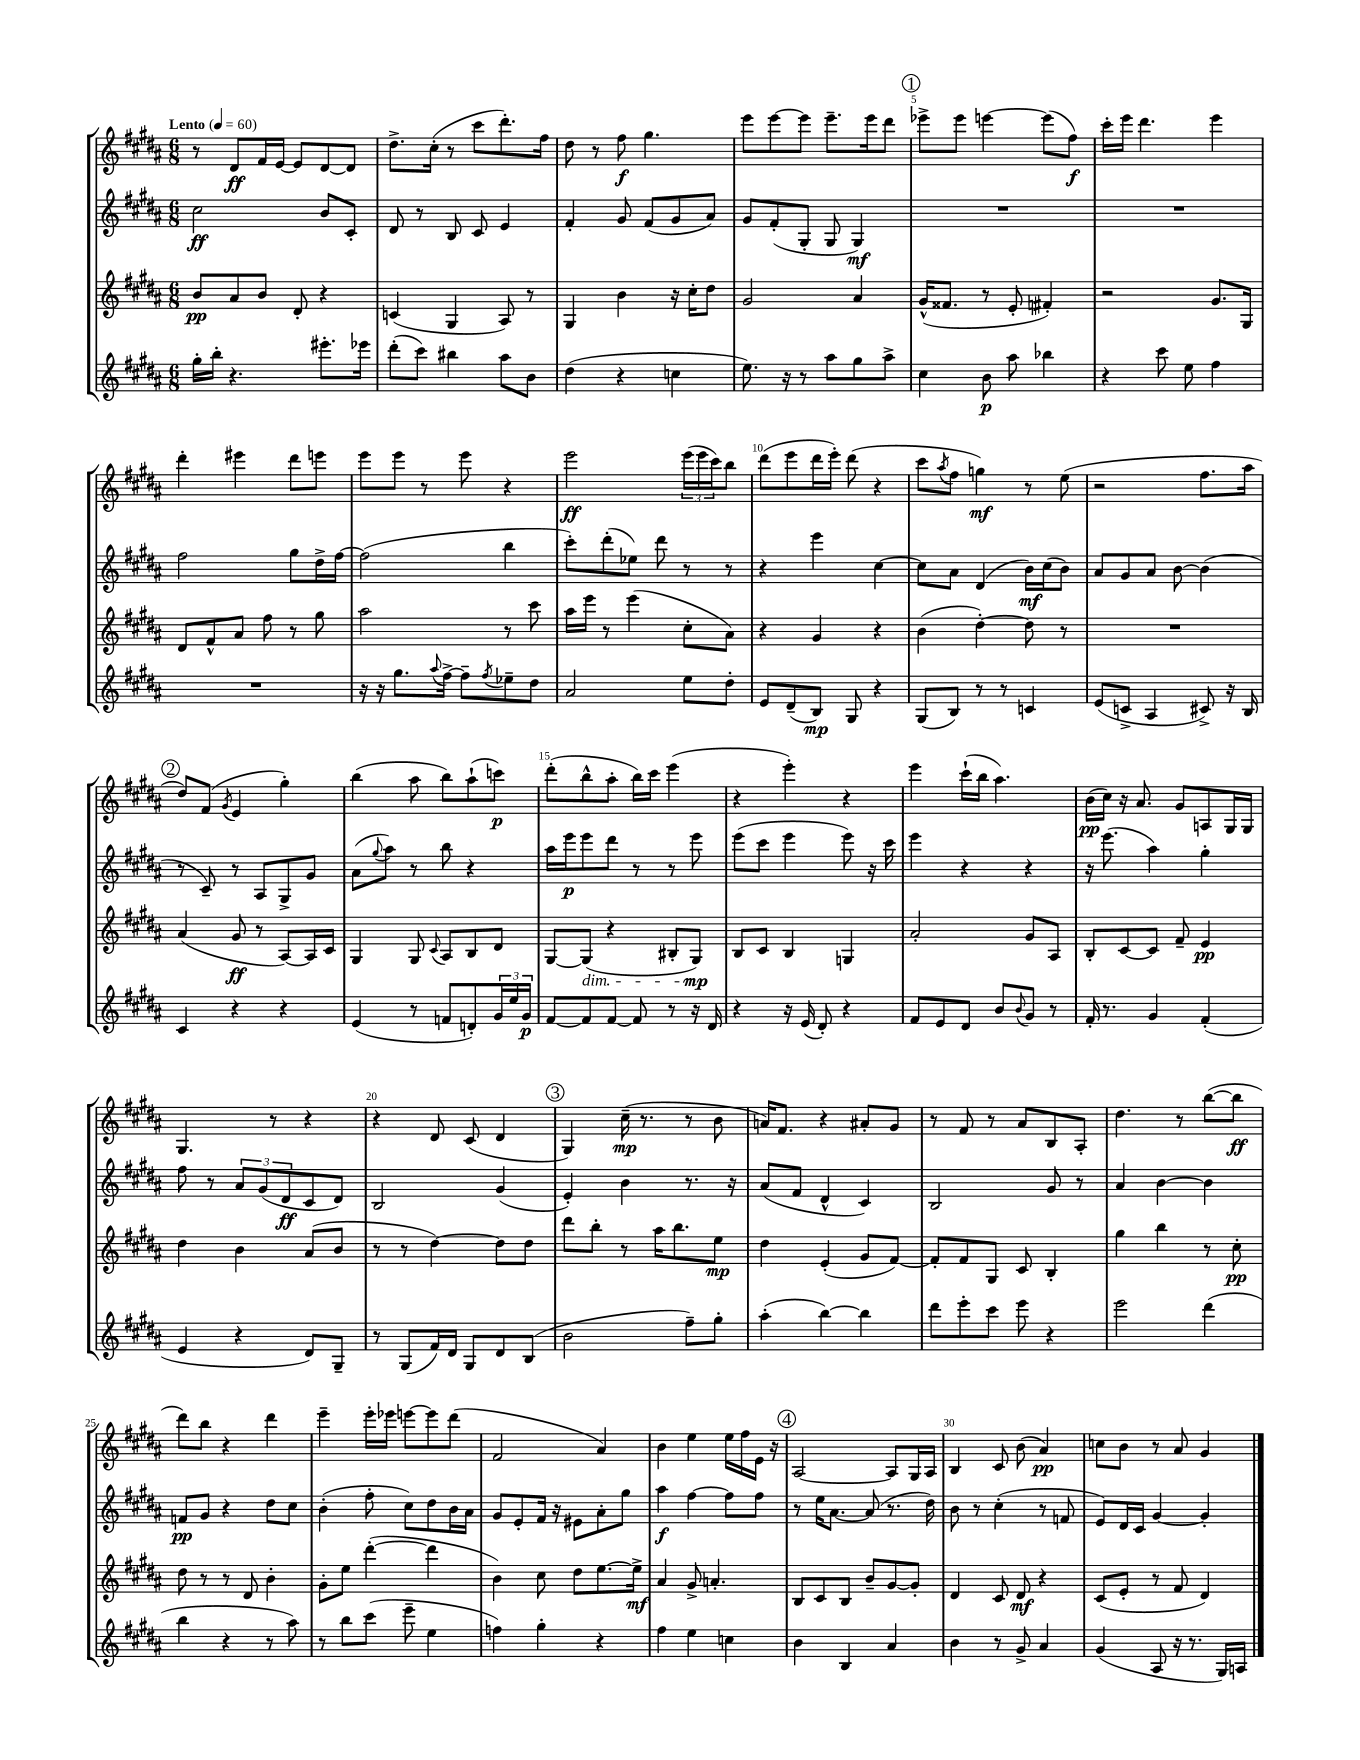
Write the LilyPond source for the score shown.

<<
\new StaffGroup <<
\new Staff = "s0" {
    \clef treble \key b \major \numericTimeSignature \time 6/8 \tempo "Lento" 4 = 60
    r8 dis'8\ff fis'16 e'16~ e'8 dis'8~ dis'8 |
    dis''8.-> cis''16-.( r8 cis'''8 dis'''8.-.) fis''16 |
    dis''8 r8 fis''8\f gis''4. |
    e'''8 e'''8~ e'''8 e'''8.-- e'''16 dis'''8 |
    \mark \markup { \circle "1" } ees'''8-> ees'''8 e'''4~ e'''8( fis''8\f) |
    cis'''16-. e'''16 dis'''4. e'''4 |
    dis'''4-. eis'''4 dis'''8 e'''8 |
    e'''8 e'''8 r8 e'''8 r4 |
    e'''2\ff \tuplet 3/2 { e'''16( e'''16 cis'''16) } b''8 |
    dis'''8( e'''8 dis'''16 e'''16-.) dis'''8( r4 |
    cis'''8 \acciaccatura { ais''8 } fis''8 g''4\mf) r8 e''8( |
    r2 fis''8. ais''16 |
    \mark \markup { \circle "2" } dis''8) fis'8( \acciaccatura { gis'8 } e'4 gis''4-.) |
    b''4( ais''8 b''8) ais''8-!( c'''8\p) |
    dis'''8-.( b''8-^ ais''8-. b''16) cis'''16 e'''4( |
    r4 e'''4-.) r4 |
    e'''4 cis'''16-!( b''16 ais''4.) |
    b'16\pp( cis''16) r16 ais'8. gis'8 a8 gis16 gis16 |
    gis4. r8 r4 |
    r4 dis'8 cis'8( dis'4 |
    \mark \markup { \circle "3" } gis4) cis''16--\mp( r8. r8 b'8 |
    a'16) fis'8. r4 ais'8-. gis'8 |
    r8 fis'8 r8 ais'8 b8 ais8-. |
    dis''4. r8 b''8~( b''8\ff |
    dis'''8) b''8 r4 dis'''4 |
    e'''4-- e'''16-. ees'''16 e'''8~ e'''8 dis'''8( |
    fis'2 ais'4) |
    b'4 e''4 e''16 fis''16 e'16 r16 |
    \mark \markup { \circle "4" } ais2~ ais8 gis16 ais16 |
    b4 cis'8 b'8( ais'4\pp) |
    c''8 b'8 r8 ais'8 gis'4 \bar "|." |
}
\new Staff = "s1" {
    \clef treble \key b \major \numericTimeSignature \time 6/8
    cis''2\ff b'8 cis'8-. |
    dis'8 r8 b8 cis'8 e'4 |
    fis'4-. gis'8 fis'8( gis'8 ais'8) |
    gis'8 fis'8-.( gis8-. gis8 gis4\mf) |
    \mark \markup { \circle "1" } R2. |
    R2. |
    fis''2 gis''8 dis''16-> fis''16~ |
    fis''2( b''4 |
    cis'''8-.) dis'''8-.( ees''8) dis'''8 r8 r8 |
    r4 e'''4 cis''4~ |
    cis''8 ais'8 dis'4( b'16\mf) cis''16( b'8) |
    ais'8 gis'8 ais'8 b'8~ b'4( |
    \mark \markup { \circle "2" } r8 cis'8--) r8 ais8 gis8-> gis'8 |
    ais'8( \appoggiatura { gis''8 } ais''8) r8 b''8 r4 |
    ais''16 e'''16\p e'''8 dis'''8 r8 r8 e'''8 |
    e'''8( cis'''8 e'''4 e'''8) r16 cis'''16 |
    e'''4 r4 r4 |
    r16 e'''8.( ais''4) gis''4-. |
    fis''8 r8 \tuplet 3/2 { ais'8 gis'8( dis'8\ff } cis'8 dis'8) |
    b2 gis'4( |
    \mark \markup { \circle "3" } e'4-.) b'4 r8. r16 |
    ais'8( fis'8 dis'4-^ cis'4) |
    b2 gis'8 r8 |
    ais'4 b'4~ b'4 |
    f'8\pp gis'8 r4 dis''8 cis''8 |
    b'4-.( fis''8-. cis''8) dis''8 b'16 ais'16 |
    gis'8 e'8-. fis'16 r16 eis'8 ais'8-. gis''8 |
    ais''4\f fis''4~ fis''8 fis''8 |
    \mark \markup { \circle "4" } r8 e''16 ais'8.~ ais'8( r8. dis''16) |
    b'8 r8 cis''4-.( r8 f'8 |
    e'8) dis'16 cis'16 gis'4~ gis'4-. \bar "|." |
}
\new Staff = "s2" {
    \clef treble \key b \major \numericTimeSignature \time 6/8
    b'8\pp ais'8 b'8 dis'8-. r4 |
    c'4( gis4 ais8) r8 |
    gis4 b'4 r16 cis''16-. dis''8 |
    gis'2 ais'4 |
    \mark \markup { \circle "1" } gis'16-^( fisis'8. r8 e'8-. fis'4-.) |
    r2 gis'8. gis16 |
    dis'8 fis'8-^ ais'8 fis''8 r8 gis''8 |
    ais''2 r8 cis'''8 |
    ais''16 e'''16 r8 e'''4( cis''8-. ais'8) |
    r4 gis'4 r4 |
    b'4( dis''4~-.) dis''8 r8 |
    R2. |
    \mark \markup { \circle "2" } ais'4( gis'8\ff r8 ais8~) ais16 cis'16 |
    gis4 gis8 \appoggiatura { cis'8 } ais8 b8 dis'8 |
    gis8~ gis8\dim( r4 bis8-. gis8\mp\!) |
    b8 cis'8 b4 g4 |
    ais'2-. gis'8 ais8 |
    b8-. cis'8~ cis'8 fis'8-- e'4\pp |
    dis''4 b'4 ais'8( b'8 |
    r8 r8 dis''4~) dis''8 dis''8 |
    \mark \markup { \circle "3" } dis'''8 b''8-. r8 ais''16 b''8. e''8\mp |
    dis''4 e'4-.( gis'8 fis'8~) |
    fis'8-. fis'8 gis8 cis'8 b4-. |
    gis''4 b''4 r8 cis''8-.\pp |
    dis''8 r8 r8 dis'8 b'4-. |
    gis'8-. e''8 dis'''4~-.( dis'''4 |
    b'4) cis''8 dis''8 e''8.~ e''16->\mf |
    ais'4 gis'8-> a'4.-. |
    \mark \markup { \circle "4" } b8 cis'8 b8 b'8-- gis'8~ gis'8-. |
    dis'4 cis'8 dis'8\mf r4 |
    cis'8( e'8-. r8 fis'8 dis'4) \bar "|." |
}
\new Staff = "s3" {
    \clef treble \key b \major \numericTimeSignature \time 6/8
    gis''16-. b''16-. r4. eis'''8.-. ees'''16 |
    dis'''8-.( cis'''8) bis''4 ais''8 b'8 |
    dis''4( r4 c''4 |
    e''8.) r16 r8 ais''8 gis''8 ais''8-> |
    \mark \markup { \circle "1" } cis''4 b'8\p ais''8 bes''4 |
    r4 cis'''8 e''8 fis''4 |
    R2. |
    r16 r16 gis''8. \appoggiatura { ais''8 } fis''16~-> fis''8-- \acciaccatura { fis''8 } ees''8-- dis''8 |
    ais'2 e''8 dis''8-. |
    e'8 dis'8--( b8\mp) gis8 r4 |
    gis8( b8) r8 r8 c'4 |
    e'8( c'8-> ais4 cis'8->) r16 b16 |
    \mark \markup { \circle "2" } cis'4 r4 r4 |
    e'4( r8 f'8 d'8-.) \tuplet 3/2 { gis'16 e''16 gis'16\p } |
    fis'8~ fis'8 fis'8~ fis'8 r8 r16 dis'16 |
    r4 r16 e'16( dis'8-.) r4 |
    fis'8 e'8 dis'8 b'8 \appoggiatura { b'8 } gis'8 r8 |
    fis'16-. r8. gis'4 fis'4-.( |
    e'4 r4 dis'8) gis8-- |
    r8 gis8( fis'16) dis'16 gis8 dis'8 b8( |
    \mark \markup { \circle "3" } b'2 fis''8--) gis''8-. |
    ais''4-.( b''4~) b''4 |
    dis'''8 e'''8-. cis'''8 e'''8 r4 |
    e'''2 dis'''4( |
    b''4 r4 r8 ais''8) |
    r8 b''8 cis'''8( e'''8-- e''4 |
    f''4) gis''4-. r4 |
    fis''4 e''4 c''4 |
    \mark \markup { \circle "4" } b'4 b4 ais'4 |
    b'4 r8 gis'8-> ais'4 |
    gis'4( ais8 r16 r8. gis16) a16 \bar "|." |
}
>>
>>
\layout { \context { \Score \override BarNumber.break-visibility = ##(#f #t #t) barNumberVisibility = #(every-nth-bar-number-visible 5) } }
